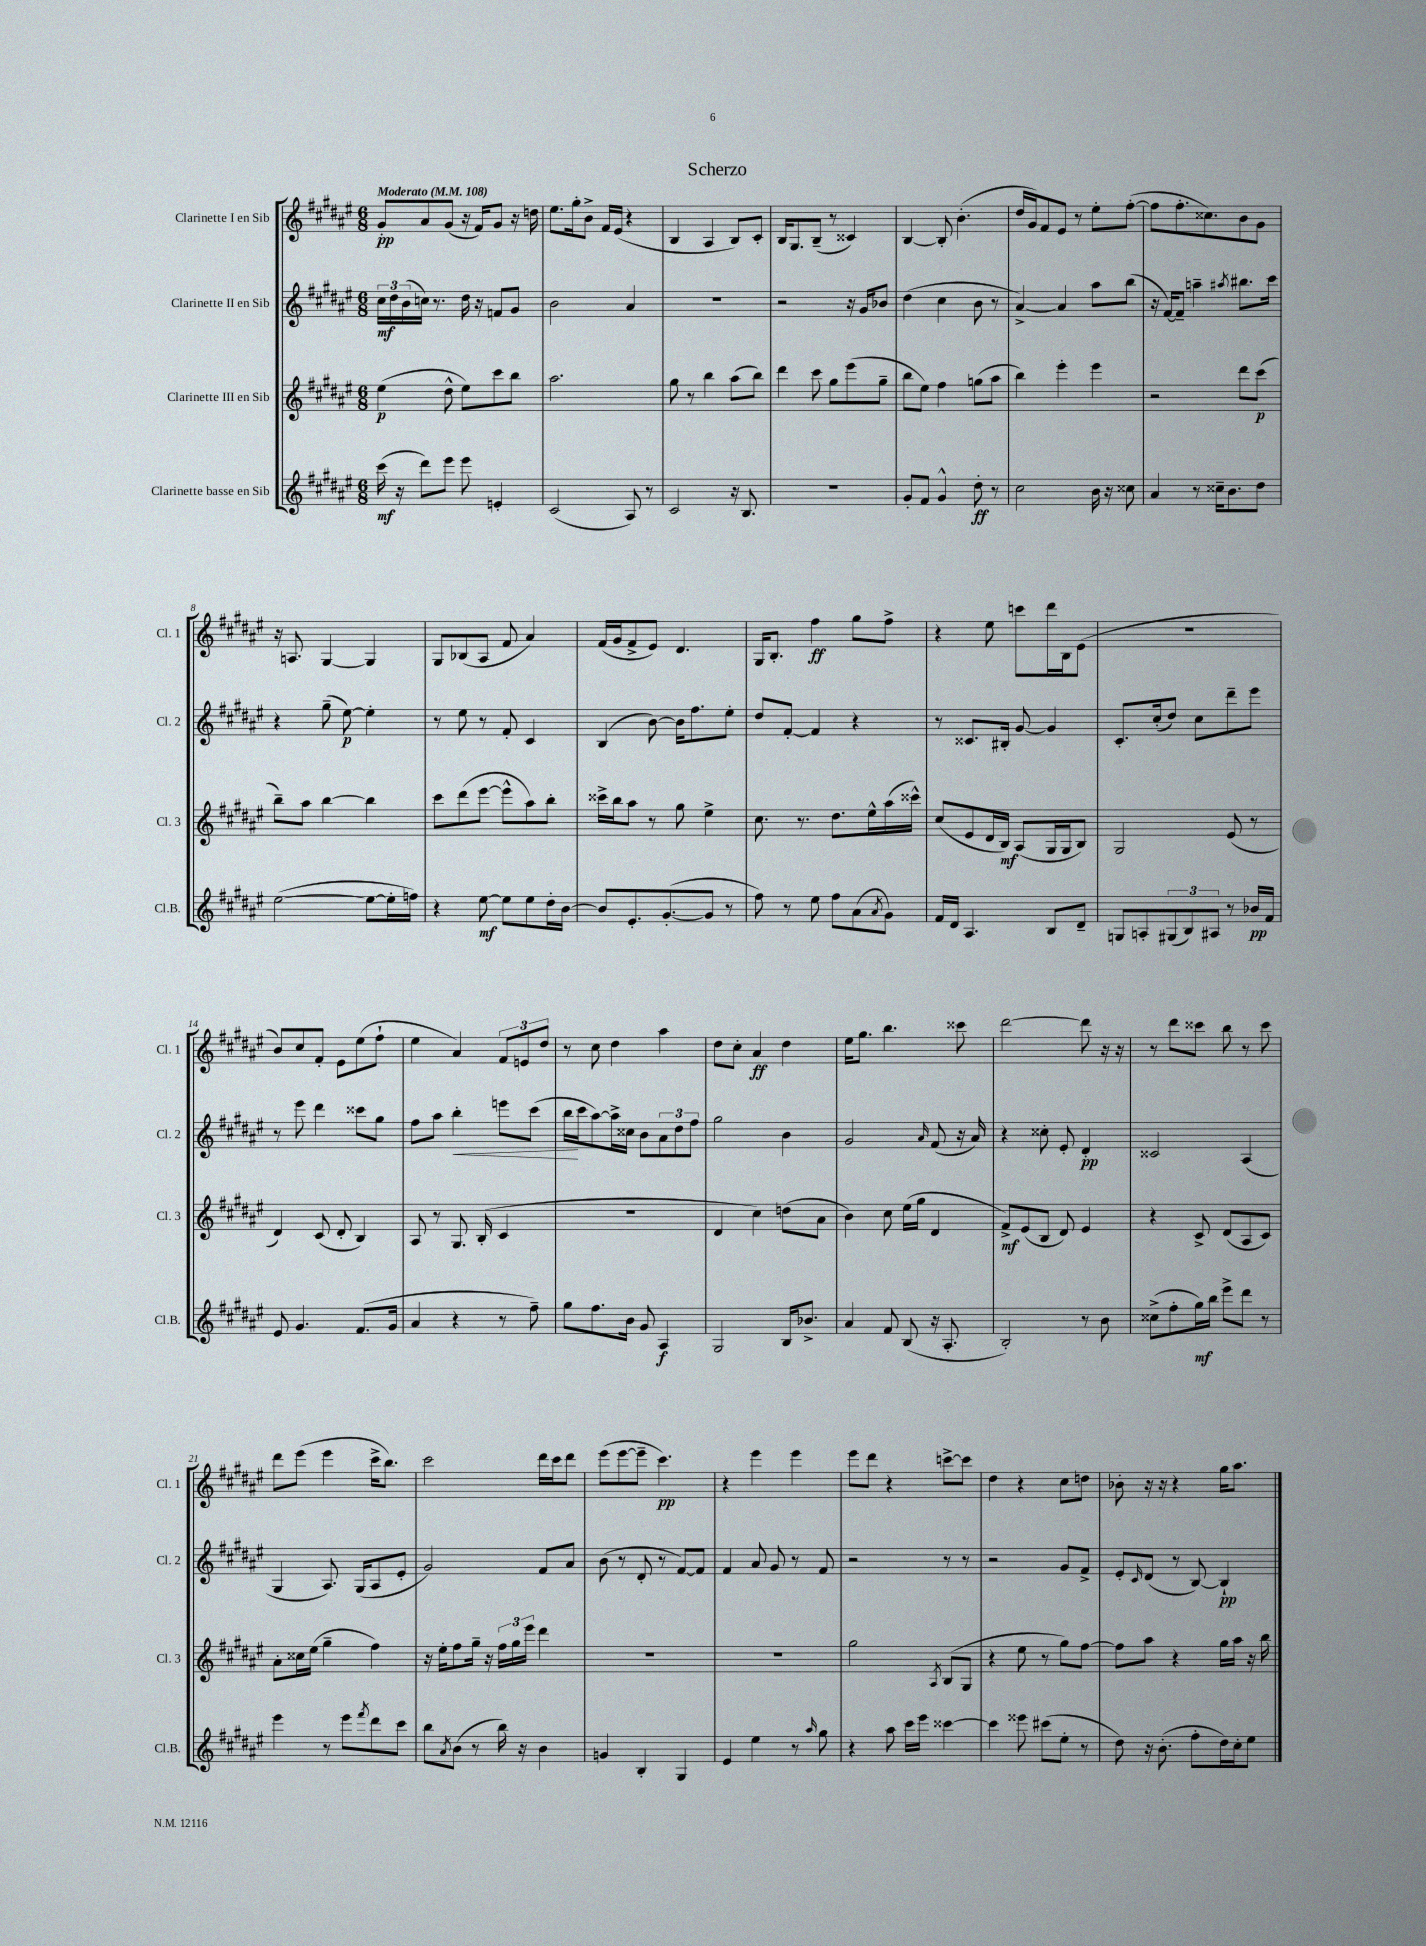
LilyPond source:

\header { title = "Scherzo" }
<<
\new StaffGroup <<
\new Staff = "s0" \with { instrumentName = "Clarinette I en Sib" shortInstrumentName = "Cl. 1" } {
    \clef treble \key fis \major \numericTimeSignature \time 6/8 \tempo "Moderato" 4 = 108
    gis'8-.\pp ais'8 gis'8( r16 fis'16) gis'8 r16 d''16 |
    eis''8. gis''16-. b'8-> fis'16 eis'16( r4 |
    b4 ais4 b8) cis'8-. |
    b16 gis8. b8--( r8 cisis'4) |
    b4~ b8-. b'4.-.( |
    dis''16 gis'16) fis'8 eis'8 r8 eis''8-. fis''8~-.( |
    fis''8 fis''8.-. cisis''8.) b'8 gis'8 |
    r16 a8. gis4~ gis4 |
    gis8 bes8( ais8 fis'8 ais'4) |
    fis'16( gis'16 fis'8-> eis'8) dis'4. |
    gis16 b8.-. fis''4\ff gis''8 fis''8-> |
    r4 eis''8 c'''8 dis'''16 b16 eis'8( |
    R2. |
    b'8) cis''8 fis'8-. eis'8 eis''8( fis''8-! |
    eis''4 ais'4) \tuplet 3/2 { fis'8 e'8 dis''8 } |
    r8 cis''8 dis''4 ais''4 |
    dis''8 cis''8-. ais'4\ff dis''4 |
    eis''16 gis''8. b''4. cisis'''8 |
    dis'''2~ dis'''8 r16 r16 |
    r8 dis'''8 cisis'''8 b''8 r8 cisis'''8 |
    dis'''8 eis'''8( eis'''4 cis'''16-> b''8.) |
    cis'''2 dis'''16 cis'''16 dis'''8 |
    eis'''8( eis'''8~ eis'''8-- cis'''4.\pp) |
    r4 eis'''4 eis'''4 |
    eis'''8 dis'''8 r4 c'''8~-> c'''8 |
    dis''4 r4 cis''8 d''8 |
    bes'8-. r16 r16 r4 gis''16 ais''8. \bar "|." |
}
\new Staff = "s1" \with { instrumentName = "Clarinette II en Sib" shortInstrumentName = "Cl. 2" } {
    \clef treble \key fis \major \numericTimeSignature \time 6/8
    \tuplet 3/2 { cis''16\mf dis''16 b'16( } c''16) r8. dis''16 r16 f'8 gis'8 |
    b'2 ais'4 |
    R2. |
    r2 r16 gis'16 bes'8 |
    dis''4( cis''4 b'8 r8 |
    ais'4~->) ais'4 ais''8 b''8( |
    r16 fis'16~) fis'8-- a''4-- \acciaccatura { ais''8 } bis''8. cis'''16 |
    r4 gis''8--( eis''8~\p) eis''4-. |
    r8 eis''8 r8 fis'8-. cis'4 |
    b4( b'8~) b'16 fis''8. eis''8-. |
    dis''8 fis'8~-. fis'4 r4 |
    r8 cisis'8. bis16-. gis'8~ gis'4 |
    cis'8.-. cis''16-.( dis''8) cis''8 dis'''8-- eis'''8 |
    r8 eis'''8 dis'''4 cisis'''8 gis''8 |
    fis''8 ais''8 b''4-.\< e'''8 cis'''8( |
    b''16\! cis'''16 ais''8~) ais''16-> cisis''16 b'8 \tuplet 3/2 { ais'8 dis''8 fis''8 } |
    gis''2 b'4 |
    gis'2 \grace { ais'16 } fis'8( r16 ais'16) |
    r4 cisis''8-. eis'8-. dis'4-.\pp |
    cisis'2 ais4( |
    gis4 ais8.) gis16( ais8 eis'8-. |
    gis'2) fis'8 ais'8 |
    b'8( r8 dis'8-. r8 fis'8~) fis'8 |
    fis'4 ais'8 gis'8 r8 fis'8 |
    r2 r8 r8 |
    r2 gis'8 fis'8-> |
    eis'8-. \grace { cis'16 } dis'8( r8 b8~) b4-!\pp \bar "|." |
}
\new Staff = "s2" \with { instrumentName = "Clarinette III en Sib" shortInstrumentName = "Cl. 3" } {
    \clef treble \key fis \major \numericTimeSignature \time 6/8
    eis''4\p( dis''8-^ eis''8) cis'''8 b''8 |
    ais''2. |
    gis''8 r8 b''4 ais''8( b''8) |
    dis'''4 cis'''8 gis''8 eis'''8( gis''8-- |
    b''8 eis''8) fis''4 g''8( ais''8 |
    b''4) eis'''4-. eis'''4 |
    r2 dis'''8 cis'''8\p( |
    b''8--) ais''8 b''4~ b''4 |
    cis'''8 dis'''8( eis'''8~ eis'''8-^ ais''8) b''8-. |
    cisis'''16-> b''16 ais''8 r8 gis''8 eis''4-> |
    cis''8. r8. dis''8. eis''16-^ ais''16( cisis'''16-^) |
    cis''8( eis'8 dis'16 b16\mf) ais8( gis16 gis16 b8) |
    gis2 eis'8( r8 |
    dis'4) cis'8( dis'8-. b4) |
    ais8 r8 gis8. b16-.( cis'4 |
    R2. |
    dis'4 cis''4) d''8( ais'8 |
    b'4) cis''8 eis''16( gis''16 dis'4 |
    fis'8->\mf) eis'8( b8 dis'8) eis'4 |
    r4 cis'8-> dis'8( ais8 cis'8) |
    ais'8-. cisis''16 eis''16( gis''4-- fis''4) |
    r16 eis''16-. fis''8 gis''16-- r16 \tuplet 3/2 { fis''16 gis''16 eis'''16 } dis'''4 |
    R2. |
    R2. |
    gis''2 \acciaccatura { ais8 } b8( gis8 |
    r4 eis''8 r8 gis''8) fis''8~ |
    fis''8 ais''8 r4 gis''16 ais''16 r16 b''16 \bar "|." |
}
\new Staff = "s3" \with { instrumentName = "Clarinette basse en Sib" shortInstrumentName = "Cl.B." } {
    \clef treble \key fis \major \numericTimeSignature \time 6/8
    cis'''16\mf( r16 dis'''8) eis'''8 eis'''8 e'4-. |
    cis'2( ais8) r8 |
    cis'2 r16 b8. |
    R2. |
    gis'8-. fis'8 gis'4-^ dis''8-.\ff r8 |
    cis''2 b'16 r16 cisis''8 |
    ais'4 r8 cisis''16-- b'8. dis''8 |
    eis''2~( eis''8~ eis''16-. f''16) |
    r4 eis''8~\mf eis''8 eis''8 dis''16-. b'16~ |
    b'8 eis'8.-. gis'8.~-.( gis'8 r8 |
    fis''8) r8 eis''8 fis''8 ais'8( \acciaccatura { ais'8 } gis'8) |
    fis'16 dis'16 ais4. b8 dis'8-- |
    g8 a8-. \tuplet 3/2 { gis8( b8) ais8 } r8 bes'16\pp fis'16 |
    eis'8 gis'4. fis'8.( gis'16 |
    ais'4 r4 r8 fis''8--) |
    gis''8 fis''8. b'16 gis'8 ais4\f |
    gis2 b16 bes'8.-> |
    ais'4 fis'8 b8( r16 ais8.-. |
    b2-.) r8 b'8 |
    cisis''8->( fis''8-. gis''16\mf) b''16 eis'''8-> dis'''8 r8 |
    eis'''4 r8 eis'''8 \acciaccatura { fis'''8 } dis'''8 cis'''8 |
    b''8 \acciaccatura { ais'8 } b'8( r8 b''16) r16 b'4 |
    g'4 b4-. gis4 |
    eis'4 eis''4 r8 \grace { ais''16 } gis''8 |
    r4 ais''8 cis'''16 eis'''16 cisis'''4~ |
    cisis'''4 eisis'''8 cis'''8( eis''8-. r8 |
    dis''8) r16 b'8.-.( fis''8-. dis''16) cis''16-. eis''8 \bar "|." |
}
>>
>>
